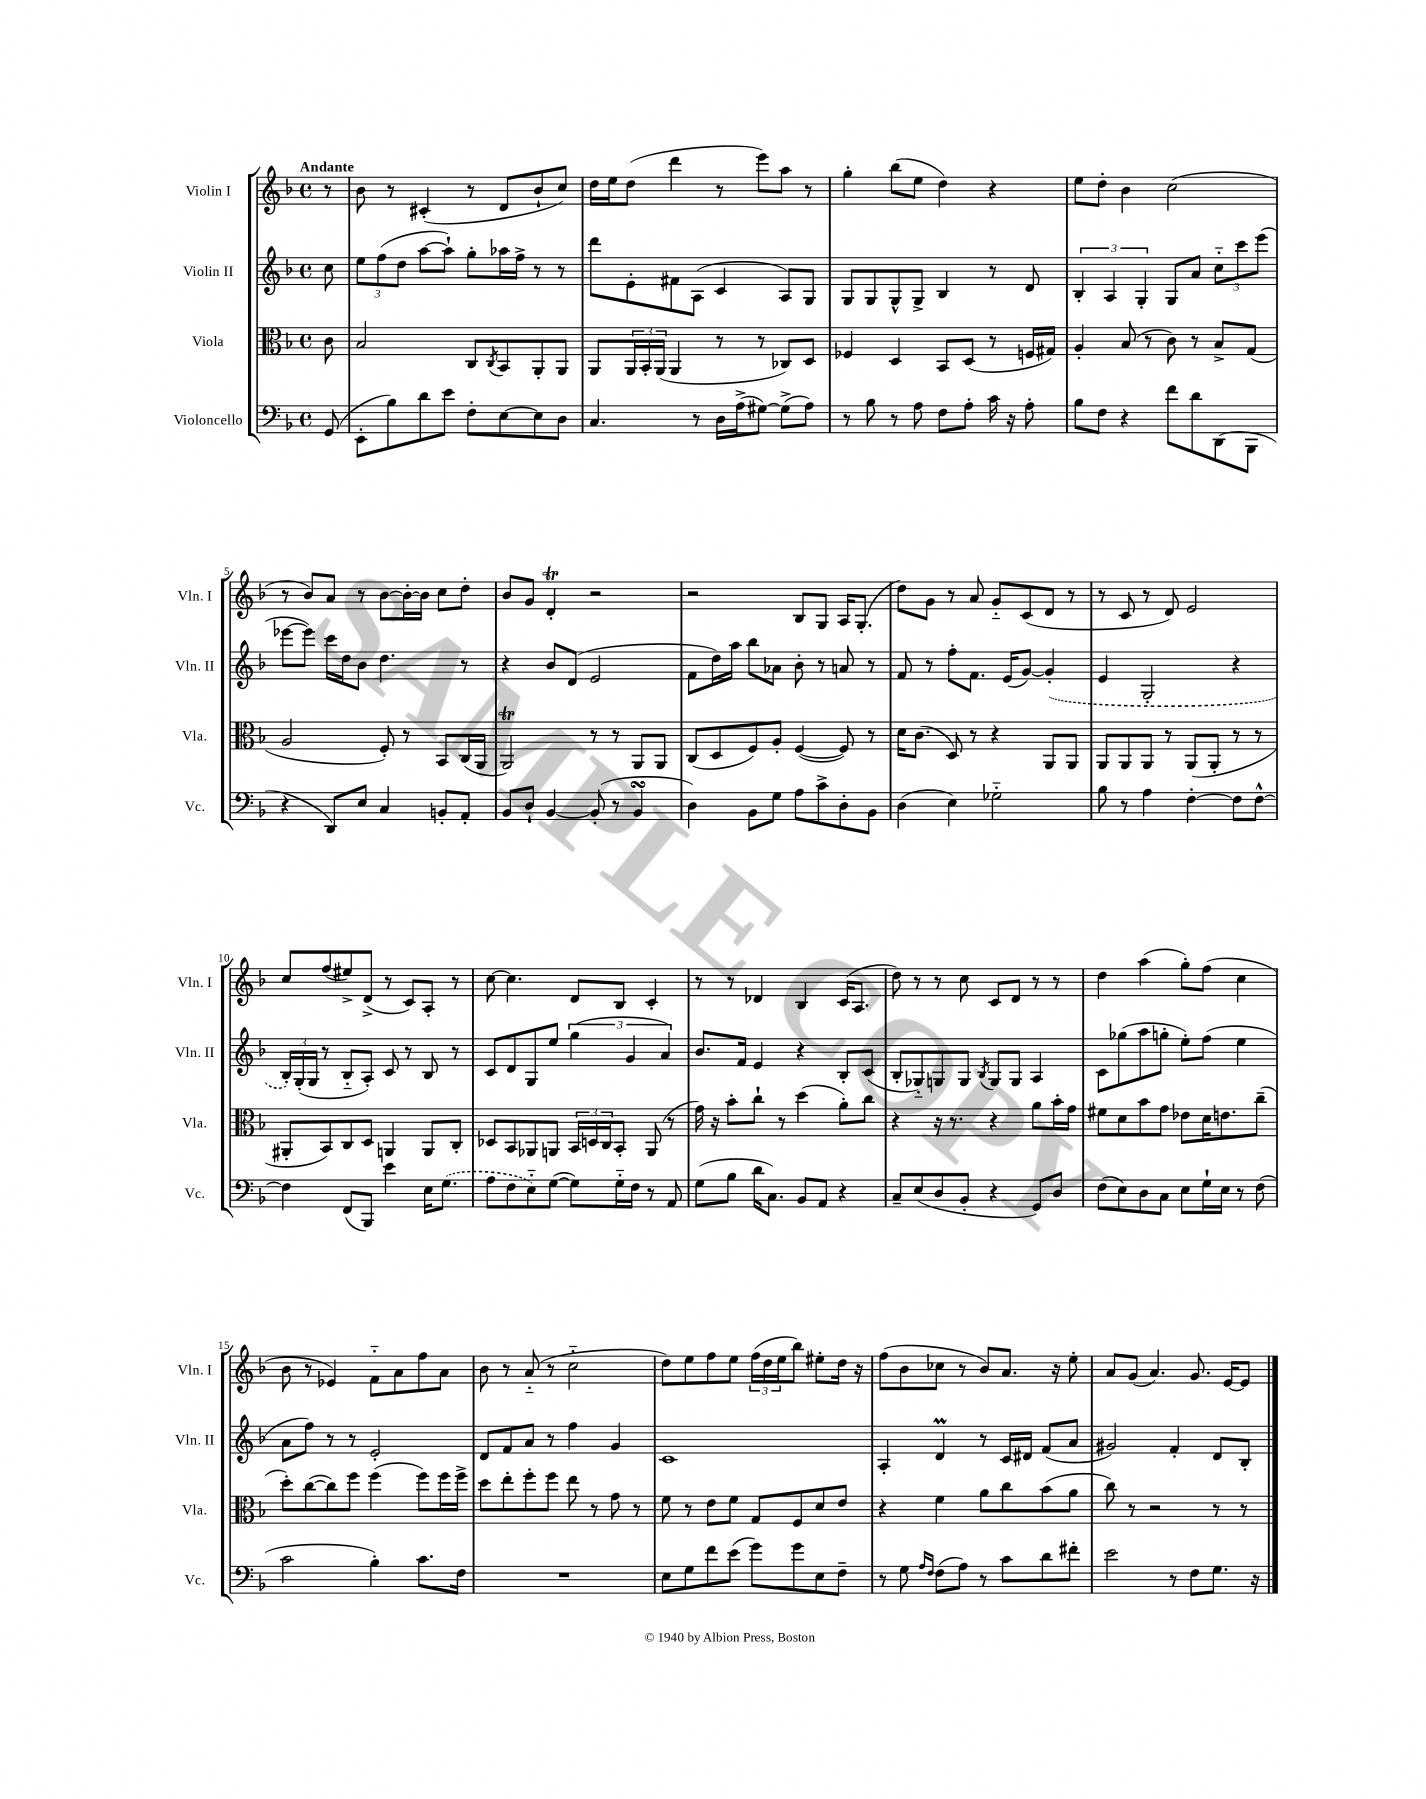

**kern	**kern	**kern	**kern
*staff4	*staff3	*staff2	*staff1
*clefF4	*clefC3	*clefG2	*clefG2
*k[b-]	*k[b-]	*k[b-]	*k[b-]
*M4/4	*M4/4	*M4/4	*M4/4
*met(c)	*met(c)	*met(c)	*met(c)
(8GG	8c	8cc	8r
=	=	=	=
8EE'	2B-	12ee	8b-
.	.	(12ff	.
8B-)	.	.	8r
.	.	12dd	.
8d	.	[8aa	(4c#'
8e	.	8aa`])	.
8F'	8C	8gg'	8r
.	8qC	.	.
[8E	8BB-	16aa-	8d
.	.	16ff^	.
8E]	8AA'	8r	8b-`
8D	8AA	8r	8cc)
=	=	=	=
4.C	8AA	8ddd	16dd
.	.	.	16ee
.	24AA	8e'	(8dd
.	24BB-'	.	.
.	(24AA	.	.
.	4AA	8f#	4ddd
8r	.	(8A	.
16D	8r	4c	8r
(16A^	.	.	.
[8G#)	8r	.	8eee)
(8G#^]	8C-)	8A)	8aa
8A)	8D	8G	8r
=	=	=	=
8r	4F-	8G	4gg'
8B-	.	8G	.
8r	4D	8G^^	(8bb-
8A	.	8G^	8ee
8F	8BB-	4B-	4dd)
8A'	(8D	.	.
16c	8r	8r	4r
16r	.	.	.
8A'	16F	8d	.
.	16G#)	.	.
=	=	=	=
8B-	4A'	6B-'	8ee
8F	.	.	8dd'
.	.	6A	.
4r	(8B-	.	4b-
.	.	6G'	.
.	8r	.	.
8f	8c)	8G	(2cc
8d	8r	8a	.
(8DD	8B-^	12cc'~	.
.	.	12ccc	.
8BBB-	(8G	.	.
.	.	(12eee	.
=	=	=	=
4r	2A	[8eee-	8r
.	.	8eee-])	8b-)
8DD)	.	16ccc	8a
.	.	16dd	.
8E	.	8b-	8r
4C	8F')	4.dd	[8b-
.	8r	.	16b-'_
.	.	.	16b-]
8BB'	8BB-	.	8cc
8AA'	(16C	8r	8dd'
.	16AA	.	.
=	=	=	=
8BB-	2AA)	4r	8b-
8D`	.	.	8g
[4BB-	.	8b-	4d'
.	.	(8d	.
(8BB-']	8r	2e	2r
8r	8r	.	.
4BB-	8AA	.	.
.	8AA	.	.
=	=	=	=
4D)	(8C	8f	2r
.	8D	16dd)	.
.	.	16aa	.
8BB-	8F)	8bb-	.
8G	8A'	8a-	.
8A	([4F	8b-'	8B-
8c^	.	8r	8G
8D'	8F])	8a	16A
.	.	.	(8.G'
8BB-	8r	8r	.
=	=	=	=
(4D	16d	8f	8dd)
.	(8.c	.	.
.	.	8r	8g
4E)	8D)	8ff'	8r
.	8r	8.f	8a
2G-'~	4r	.	8g'~
.	.	(16e	.
.	.	[8g)	(8c
.	8AA	(4g']	8d
.	8AA	.	8r
=	=	=	=
8B-	8AA	4e	8r
8r	8AA	.	8c
4A	8AA	2G'	8r
.	8r	.	8d)
[4F'	(8AA	.	2e
.	8AA'	.	.
8F]	8r	4r	.
[8F^^	8r	.	.
=	=	=	=
4F]	8AA#'	24B-')	8cc
.	.	(24G'	.
.	.	24G	.
.	8BB-)	8r	(8ff
(8FF	8C	8B-'~	8ee#^)
8BBB-)	8D	8A')	(8d^
4e	4AA	8c	8r
.	.	8r	8c)
16E	8AA	8B-	8A'
(8.G	.	.	.
.	8C'	8r	8r
=	=	=	=
8A	8D-	8c	[8cc
8F	8BB-	8d	4.cc]
8E'~)	8AA-	8G	.
([8G	8AA	8ee	.
8G])	24BB-	(6gg	8d
.	24D	.	.
.	24C	.	.
16G'~	8BB-'	.	8B-
.	.	6g	.
16F	.	.	.
8r	(8AA	.	4c'
.	.	6a)	.
8AA	8r	.	.
=	=	=	=
(8G	16g)	8.b-	8r
.	16r	.	.
8B-	8b-'	.	8r
.	.	16f	.
16d	8cc`	4e	4d-
8.C)	.	.	.
.	8r	.	.
8BB-	(4dd	4r	4B-
8AA	.	.	.
4r	8a')	8B-'	(16c
.	.	.	8.A
.	8cc	(8c	.
=	=	=	=
8C~	4r	8B-'	8dd)
(8E	.	8G-'~)	8r
8D	16r	8G	8r
.	8.r	.	.
8BB-'	.	8G	8cc
.	.	8qB-	.
4r	4r	8G	8c
.	.	8G	8d
8GG)	8a	4A	8r
8D	16b-'	.	8r
.	16g	.	.
=	=	=	=
(8F	8f#	8c	4dd
8E)	8d	(8gg-	.
8D	8b-	8aa	(4aa
8C	8g	8gg'	.
8E	8e-	8ee')	8gg')
16G`	16d	(8ff	(8ff
16E	8.e	.	.
8r	.	4ee	4cc
(8F	(8cc~	.	.
=	=	=	=
2c	8dd')	8a	8b-
.	([8cc	8ff)	8r
.	8cc])	8r	4e-)
.	8ff	8r	.
4B-')	(4ff	2e'	8f'~
.	.	.	8a
8.c	8ff)	.	8ff
.	16ff	.	8a
16F	16ff^	.	.
=	=	=	=
1r	8dd	8d	8b-
.	8ee'	8f	8r
.	8ff'	8a	(8a'~
.	8ff	8r	8r
.	8ee	4ff	2cc'~
.	8r	.	.
.	8g	4g	.
.	8r	.	.
=	=	=	=
8E	8f	1c	8dd)
8G	8r	.	8ee
8f	8e	.	8ff
(8e	8f	.	8ee
8g)	8G	.	(24ff
.	.	.	24dd
.	.	.	24ee
8g	8F	.	8bb-)
8E	8d	.	8ee#'
8F~	8e	.	16dd
.	.	.	16r
=	=	=	=
8r	4r	4A'	(8ff
8G	.	.	8b-
16qqA	.	.	.
16qqF	.	.	.
(8F	4f	4d	8cc-
8A)	.	.	8r
8r	8a	8r	8b-)
8c	8cc	16c	8.a
.	.	16d#	.
8d	(8b-	(8f	.
.	.	.	16r
8f#'	8a	8a	8ee'
=	=	=	=
2e	8cc)	2g#)	8a
.	8r	.	(8g
.	2r	.	4.a)
8r	.	4f'	.
8F	.	.	8.g
8.G	8r	8d	.
.	.	.	[16e
.	8r	8B-'	8e]
16r	.	.	.
==	==	==	==
*-	*-	*-	*-
